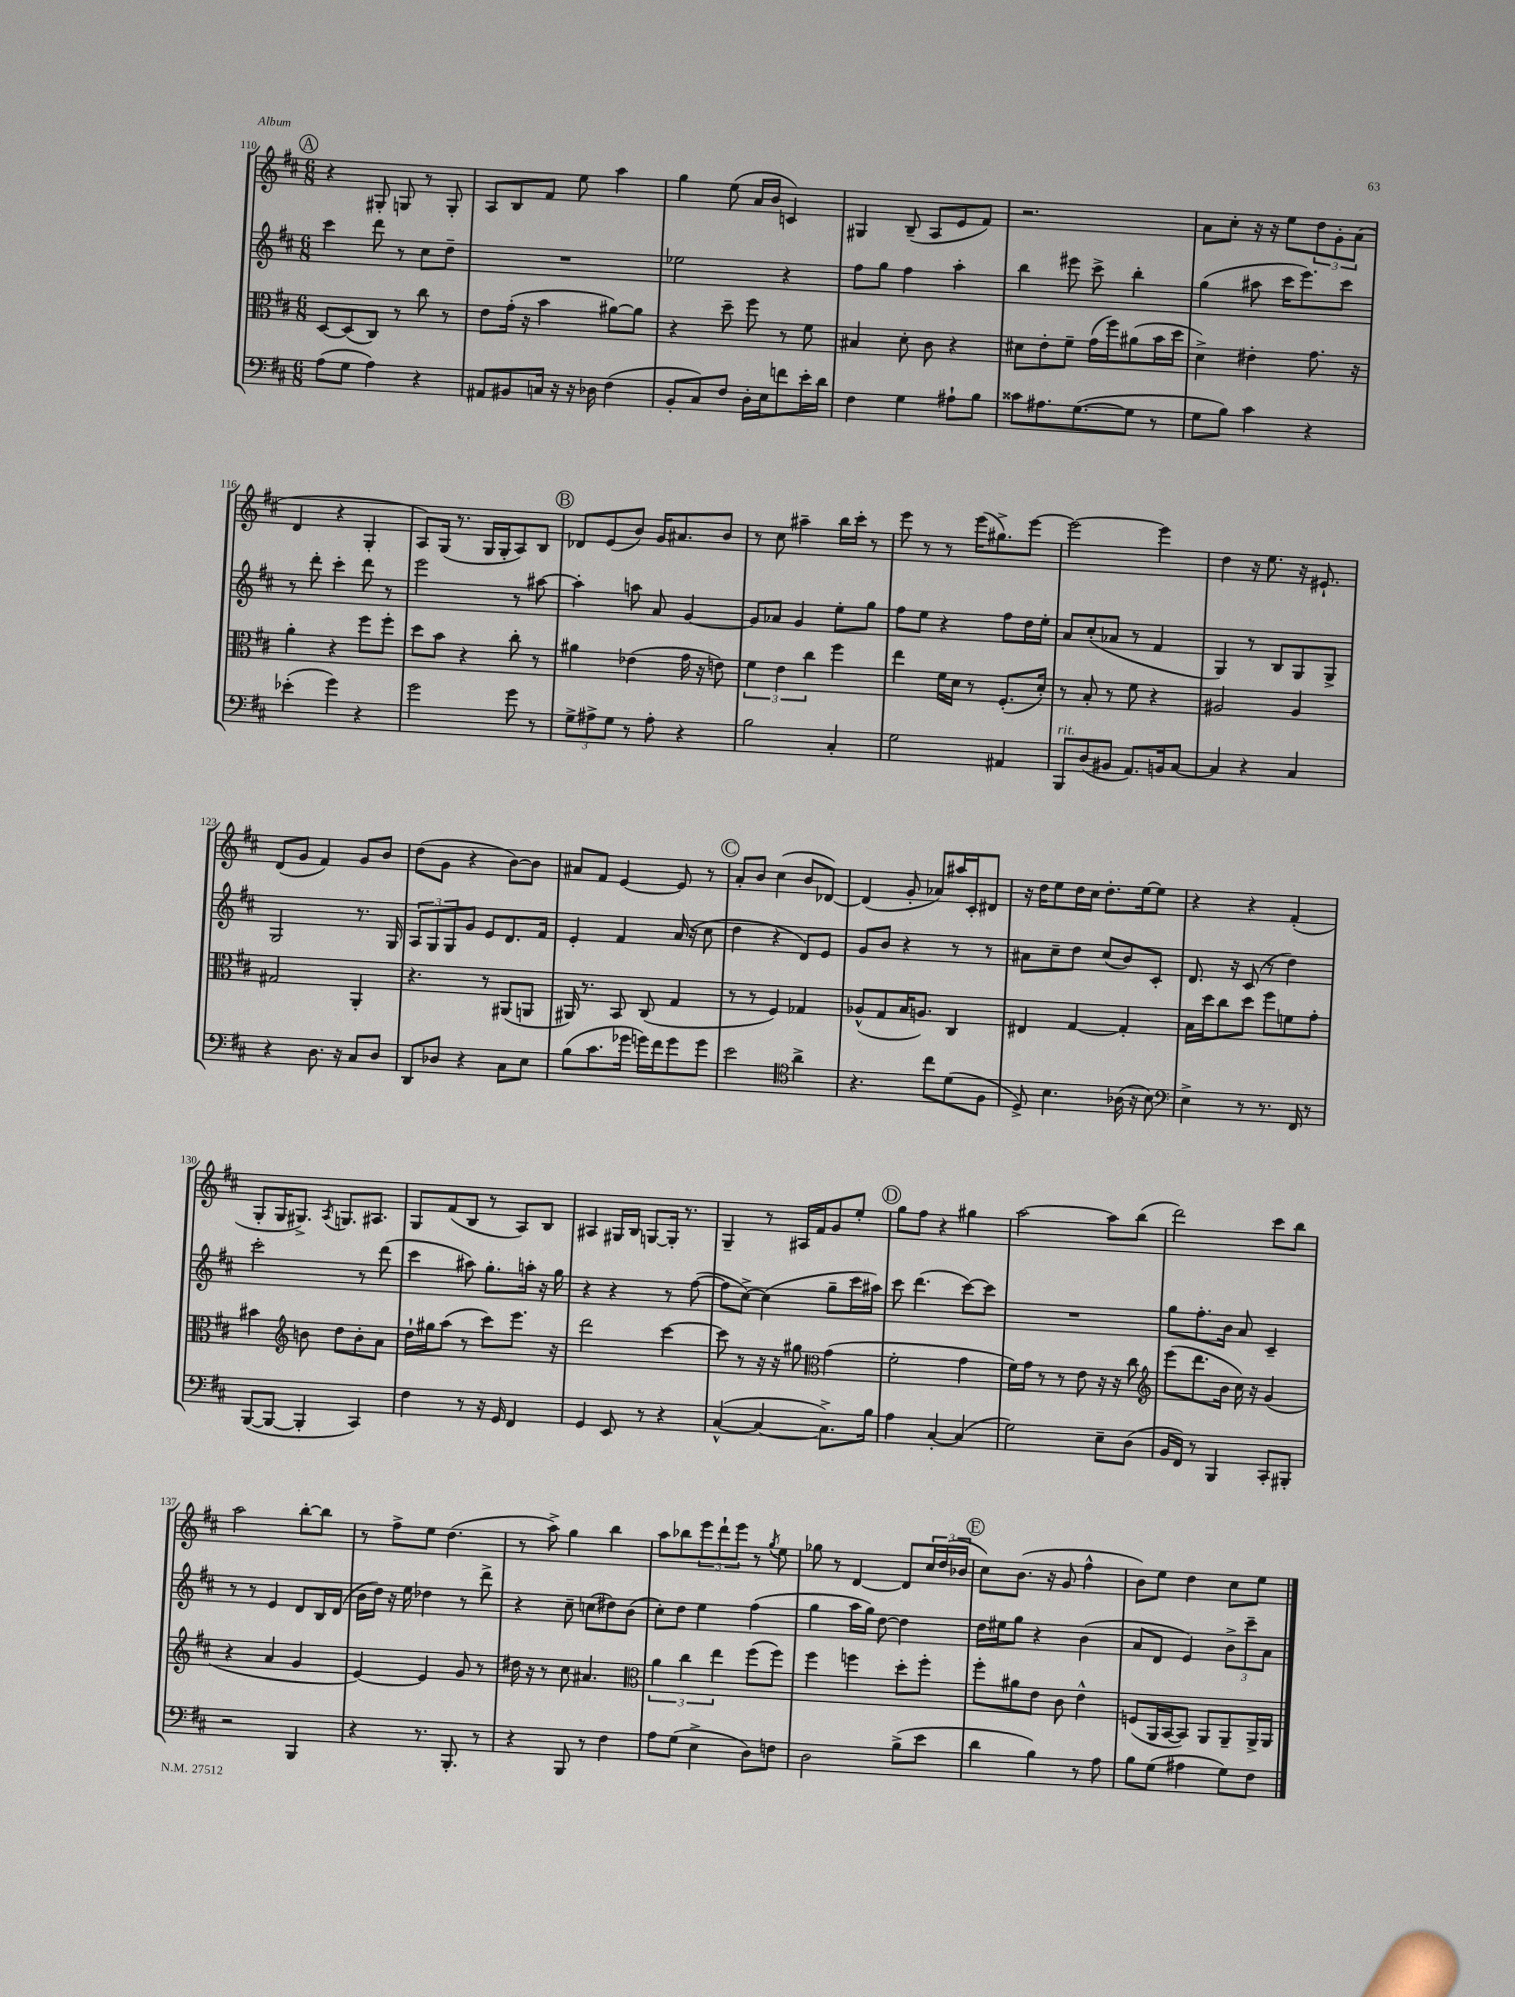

**kern	**kern	**kern	**kern
*staff4	*staff3	*staff2	*staff1
*clefF4	*clefC3	*clefG2	*clefG2
*k[f#c#]	*k[f#c#]	*k[f#c#]	*k[f#c#]
*M6/8	*M6/8	*M6/8	*M6/8
(8A	[8D	4ccc#	4r
8G	(8D]	.	.
4A)	8C#)	8ddd	8G#'
.	8r	8r	8G
4r	8cc#	8cc#	8r
.	8r	8dd~	8G'
=	=	=	=
8AA#	8e	2.r	8A
8BB#	(16g'	.	8B
.	16r	.	.
16C	4b	.	8f#
16r	.	.	.
16r	.	.	8ee
16D-	.	.	.
(4F#	[8a#)	.	4aa
.	8a#]	.	.
=	=	=	=
8BB'	4r	2ee-	4gg
8C#)	.	.	.
8F#	8dd~	.	(8ee
16D'	8ff#	.	16a
16E	.	.	16b
8f	8r	4r	4c)
16e'	8f#	.	.
16d	.	.	.
=	=	=	=
4F#	4B#	8ff#	4G#
.	.	8gg	.
4G	8d'	4ff#	(8B~
.	8c#	.	8A
8A#`	4r	4aa'	8e
8B	.	.	8f#)
=	=	=	=
8c##	8d#	4bb	2.r
8.A#	8e'	.	.
.	8f#~	8eee#	.
([8.G	.	.	.
.	(16g	8ccc#^	.
.	16ff#)	.	.
8G]	(8a#	4bb'	.
8r	16b	.	.
.	16dd	.	.
=	=	=	=
8G	4d^)	(4gg	8a
8B)	.	.	8cc#'
4c#	4e#'	8aa#	16r
.	.	.	16r
.	.	16ccc#	8ee
.	.	8.eee)	.
4r	8.g	.	12dd
.	.	.	12g'
.	.	8ccc#	.
.	.	.	(12a
.	16r	.	.
=	=	=	=
(4e-'	4a'	8r	4d
.	.	8ddd'	.
4g)	4r	4ccc#'	4r
4r	8ff#	8ddd	4G'
.	8ff#'	8r	.
=	=	=	=
2g	8dd	2eee	8A)
.	8b	.	(16G
.	.	.	8.r
.	4r	.	.
.	.	.	16G
.	.	.	16G'
8g	8cc#'	8r	8A)
8r	8r	[8aa#	8B
=	=	=	=
12G^	4a#	4aa#']	8d-
12A#^	.	.	.
.	.	.	(8e
12G	.	.	.
8r	(4e-	8aa	8b)
8A#'	.	8a	16g
.	.	.	8.a#
4r	16g	[4g	.
.	16r	.	.
.	8e)	.	8b
=	=	=	=
2B	6f#	8g]	8r
.	.	8a-	8cc#
.	6e	.	.
.	.	4g	4aa#~
.	6cc#	.	.
4C#'	4ff#	8ee'	16bb
.	.	.	16ccc#'
.	.	8gg	8r
=	=	=	=
2G	4ee	8ff#	8eee
.	.	8ee	8r
.	16f#	4r	8r
.	16d	.	.
.	8r	.	(16eee
.	.	.	8.gg#^)
4AA#	(8.F#'	8ff#	.
.	.	16dd	[8eee
.	16d')	16ee'	.
=	=	=	=
8BBB	8r	8a	2eee_
(8D	8B'	(8cc#'	.
8BB#	8r	8a-	.
8.AA)	8f#	8r	.
.	4r	4f#	4eee]
16BB	.	.	.
[8C#	.	.	.
=	=	=	=
4C#]	2A#	4G)	4dd
4r	.	8r	16r
.	.	.	8.ee
.	.	8B	.
4C#	4A#	8G	16r
.	.	.	8.e#`
.	.	8G^	.
=	=	=	=
4r	2G#	2G	(8d
.	.	.	8g
8.D	.	.	4f#)
16r	.	.	.
8C#	4AA'	8.r	8g
8D	.	.	8b
.	.	16G	.
=	=	=	=
8DD	4.r	12A	(8dd
.	.	12G	.
8D-	.	.	8g
.	.	12G	.
4r	.	8g	4r
.	8r	8e	.
8C#	(8AA#	8.d	[8b)
8E	8AA	.	8b]
.	.	16f#	.
=	=	=	=
(8B	16AA#)	4e'	8a#
.	8.r	.	.
8.c#	.	.	8f#
.	8BB	4f#	[4e
16g-	.	.	.
16g)	(8C#	.	.
16f#	.	.	.
8g	4G	(16a	8e]
.	.	16r	.
8g	.	8cc#	8r
=	=	=	=
2e	8r	4dd	8a'
.	8r	.	8b
.	4F#)	4r	(4cc#
*clefC4	*	*	*
4a^	4G-	8d)	8b
.	.	8e	[8d-)
=	=	=	=
4.r	(8A-^^	8g	(4d-]
.	8G	8b	.
.	16B	4r	8g'
.	8.A)	.	.
8cc#	.	.	8a-)
(8d	4C#	8r	16aa#
.	.	.	16c#'
8F#	.	8r	8d#
=	=	=	=
8D^)	4E#	8a#	16r
.	.	.	16dd
4.B	.	8cc#~	8ee
.	[4G	8dd	16dd
.	.	.	16cc#
.	.	(8cc#	8.dd'
(16A-	4G']	8b)	.
16r	.	.	[16ee
8B)	.	8c#'	8ee]
=	=	=	=
*clefF4	*	*	*
4E^	16B	8.d	4r
.	16dd	.	.
.	8cc#	.	.
.	.	16r	.
8r	8dd	(8c#	4r
8.r	8ff#	8r	.
.	8f	4dd)	(4f#'
16FF#	.	.	.
8r	8g'	.	.
=	=	=	=
([8BBB	4b#	2ccc#'	8G'
8BBB_	.	.	16G
.	.	.	8.G#^)
*	*clefG2	*	*
4BBB']	8b	.	.
.	.	.	8qA
.	8dd	.	8.G
4CC#)	8b'	8r	.
.	.	.	8.A#
.	8a	(8ddd	.
=	=	=	=
4F#	16dd`	4ccc#	8G
.	16gg#	.	.
.	(8aa	.	(8f#
8r	8r	8aa#)	8B
16r	8ccc#)	8.gg'	8r
16GG	.	.	.
4FF#	8.eee	.	8A)
.	.	16aa'	.
.	.	16r	8B
.	16r	16gg	.
=	=	=	=
4GG	2ddd	4r	4A#
8EE	.	4r	16G#
.	.	.	16B
8r	.	.	[8G
4r	[4ccc#	8r	16G']
.	.	.	8.r
.	.	([8ff#	.
=	=	=	=
([4C#^^	8ccc#]	8ff#]	4G~
.	8r	[8cc#^)	.
4C#_	16r	(4cc#]	8r
.	16r	.	.
.	8gg#	.	16A#
.	.	.	16f#
*	*clefC3	*	*
8.C#^])	(4g	8gg~	8g
.	.	16ccc#	8ee'
16B	.	16aa#)	.
=	=	=	=
4A	2f#'	8ccc#	8gg
.	.	(4.ddd	8ff#
[4C#'	.	.	4r
(4C#]	4g	[8ccc#)	4gg#
.	.	8ccc#]	.
=	=	=	=
2G)	16f#)	2.r	[2aa
.	16g	.	.
.	8r	.	.
.	8r	.	.
.	8e	.	.
8E~	16r	.	8aa]
.	16r	.	.
(8D	8cc#	.	(8bb
=	=	=	=
*	*clefG2	*	*
16BB	(8eee	8gg	2ddd)
16FF#)	.	.	.
8r	8.ddd	8.ff#'	.
4BBB	.	.	.
.	16b	16b	.
.	16cc#)	8a	.
.	16r	.	.
8CC#'	(4g	4c#~	8ccc#
8BBB#'	.	.	8bb
=	=	=	=
2r	4r	8r	2aa
.	.	8r	.
.	4a	4e	.
4BBB	4g	8d	[8bb'
.	.	16B	8bb]
.	.	(16d	.
=	=	=	=
4r	[4e)	16b	8r
.	.	16dd)	.
.	.	16r	8ff#^
.	.	16ee	.
8.r	4e]	4dd-	8ee
.	.	.	(4.dd
8.BBB'	.	.	.
.	8g	8r	.
8r	8r	8ddd^	.
=	=	=	=
4r	16dd#	4r	8r
.	16r	.	.
.	8r	.	8aa^)
8BBB	8cc#	8cc#~	4gg
8r	4.a#	(8cc	.
4F#	.	8dd#)	4bb
.	.	(8b	.
=	=	=	=
*	*clefC3	*	*
8A	6a	8cc#')	8aa
(8G	.	8dd	8bb-
.	6cc#	.	.
4E^	.	4ee	12eee
.	6ee	.	12ddd`
.	.	.	12eee
8D)	(8ff#	(4ff#	8r
.	.	.	8qgg
8F	8ff#)	.	8ee
=	=	=	=
2D	4ff#	4gg	8gg-
.	.	.	8r
.	4ff	16aa	[4d
.	.	16gg)	.
.	.	[8dd	.
(8B^	8dd'	4dd]	8d]
8e	8ff'	.	24cc#
.	.	.	(24dd
.	.	.	24b-
=	=	=	=
4d	8ff#'	16dd	8cc#)
.	.	16ee#	.
.	8a#	8gg	(8.b
4B)	8e	4r	.
.	.	.	16r
.	8c#	.	8g
8r	4e^^	(4b	4ff#^^
8A	.	.	.
=	=	=	=
8B	(8F	8a	8b)
(8G	16AA	8d	8ee
.	[16BB	.	.
4A#	8BB])	4e)	4dd
.	8AA	.	.
8G)	8AA~	12b^	8cc#
.	.	12ccc#~	.
8F#	16AA^	.	8ee
.	.	12a	.
.	16AA	.	.
==	==	==	==
*-	*-	*-	*-
